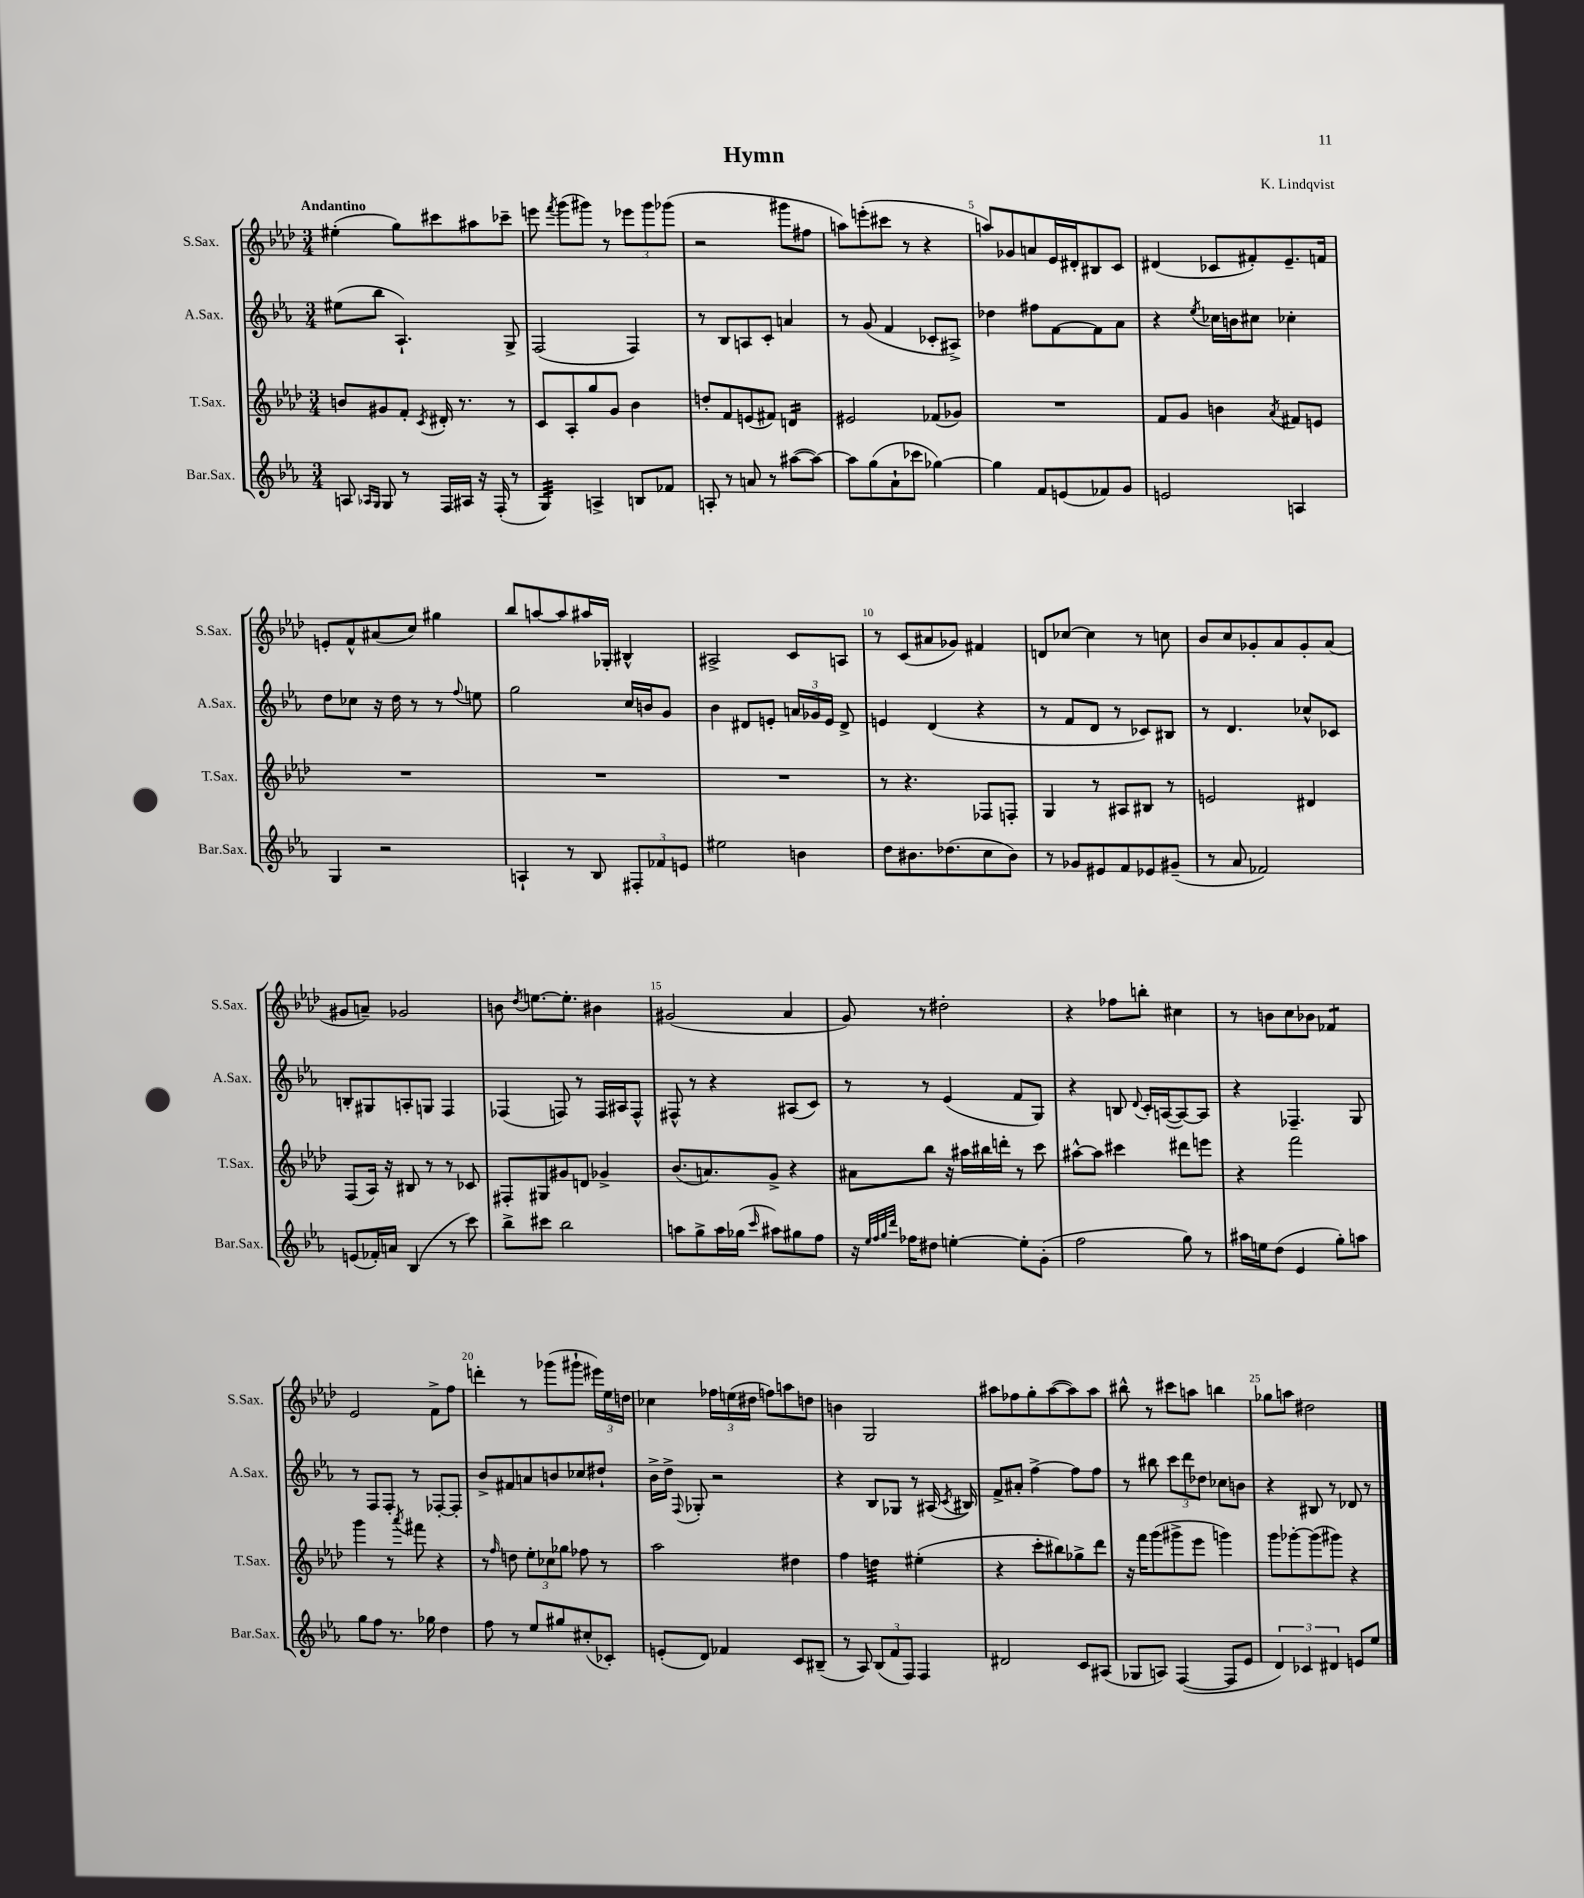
\header { title = "Hymn" composer = "K. Lindqvist" }
<<
\new StaffGroup <<
\new Staff = "s0" \with { instrumentName = "S.Sax." shortInstrumentName = "S.Sax." } {
    \clef treble \key aes \major \numericTimeSignature \time 3/4 \tempo "Andantino"
    \autoBeamOff eis''4-.( g''8[) cis'''8 ais''8 ces'''8]-- |
    e'''8 \acciaccatura { f'''8 } g'''8[( gis'''8]) r8 \tuplet 3/2 { ees'''8[ gis'''8 ges'''8]( } |
    r2 gis'''8[ fis''8] |
    a''8[) e'''8-.( cis'''8] r8 r4 |
    a''8[) ges'8 a'8 ees'16 dis'16-. bis8 c'8] |
    dis'4( ces'8[ fis'8-.) ees'8.-- f'16] |
    e'8[-. f'8-^ ais'8( c''8]) gis''4 |
    bes''8[ a''8~ a''8 ais''16 ges16]-. bis4-^ |
    ais2-> c'8[ a8] |
    r8 c'8[( ais'8 ges'8]) fis'4 |
    d'8[ ces''8]~ ces''4 r8 c''8 |
    bes'8[ c''8 ges'8-. aes'8 ges'8-. aes'8]( |
    gis'8[ a'8]--) ges'2 |
    b'8 \acciaccatura { des''8 } e''8.[~ e''8.]-. bis'4 |
    gis'2( aes'4 |
    g'8) r8 dis''2-. |
    r4 fes''8[ b''8]-. cis''4 |
    r8 b'8[ c''8 bes'8] fes'4:8 |
    ees'2 f'8[-> f''8] |
    d'''4-. r8 ges'''8[( gis'''8]-! \tuplet 3/2 { eis'''16[) ees''16 d''16] } |
    ces''4 \tuplet 3/2 { fes''16[ e''16( dis''16] } f''8[) a''8 d''8] |
    b'4 g2 |
    ais''8[ fes''8 g''8-. ais''8~( ais''8) ais''8] |
    bis''8-^ r8 cis'''8[ a''8] b''4 |
    ges''8[ a''8] dis''2 \bar "|." |
}
\new Staff = "s1" \with { instrumentName = "A.Sax." shortInstrumentName = "A.Sax." } {
    \clef treble \key ees \major \numericTimeSignature \time 3/4
    \autoBeamOff eis''8[( bes''8] aes4.-!) g8-> |
    f2( f4) |
    r8 bes8[ a8 c'8]-. a'4 |
    r8 g'8( f'4 ces'8[-. ais8]->) |
    des''4 fis''8[ f'8~ f'8 aes'8] |
    r4 \acciaccatura { ees''8 } ces''16[ b'16 cis''8] ces''4-. |
    d''8[ ces''8] r16 d''16 r8 r8 \appoggiatura { f''8 } e''8 |
    g''2 c''16[ b'16 g'8] |
    bes'4 dis'8[ e'8]-. \tuplet 3/2 { a'16[ ges'16 e'16] } dis'8-> |
    e'4 d'4( r4 |
    r8 f'8[ d'8] r8 ces'8[) bis8] |
    r8 d'4. ces''8[-^ ces'8] |
    b8[-. gis8 a8-. g8] f4 |
    fes4( f8) r8 f16[ ais16 f8]-^ |
    fis8-^ r8 r4 ais8[( c'8]) |
    r8 r8 ees'4( f'8[ g8]) |
    r4 b8 \appoggiatura { d'8 } c'16[-. a16~( a8~) a8] |
    r4 fes4.-- g8 |
    r8 f8[ f8]-. r8 fes8[~-. fes8]-. |
    bes'8[-> fis'8 a'8 b'8 ces''8 dis''8]-! |
    bes'16[-> d''16]-> \appoggiatura { f8 } ges8-. r2 |
    r4 bes8[ ges8] r8 ais16( \acciaccatura { c'8 } bis16) |
    f'8[-> ais'8]-. f''4~-> f''8[ f''8] |
    r8 bis''8 \tuplet 3/2 { c'''8[ d'''8 des''8] } ces''8[ b'8] |
    r4 bis8 r8 des'8 r8 \bar "|." |
}
\new Staff = "s2" \with { instrumentName = "T.Sax." shortInstrumentName = "T.Sax." } {
    \clef treble \key aes \major \numericTimeSignature \time 3/4
    \autoBeamOff b'8[ gis'8 f'8]-. \acciaccatura { c'8 } dis'16-. r8. r8 |
    c'8[ aes8-. g''8 g'8] bes'4 |
    d''8[-. f'8 e'8( fis'8]) d'4:16 |
    eis'2 fes'8[( ges'8]) |
    R2. |
    f'8[ g'8] b'4 \acciaccatura { aes'8 } fis'8[ e'8] |
    R2. |
    R2. |
    R2. |
    r8 r4. fes8[ f8]-. |
    g4 r8 ais8[ bis8] r8 |
    e'2 dis'4 |
    f8[( aes16]) r16 bis8 r8 r8 ces'8 |
    fis8[-. gis8 gis'8 d'8] ges'4-> |
    bes'8.[( a'8.) g'8]-> r4 |
    ais'8[ bes''8] r16 ais''16[ bis''16 d'''16]-. r8 c'''8 |
    ais''8[~-^ ais''8] cis'''4 dis'''8[ e'''8] |
    r4 f'''2 |
    g'''4 r8 \acciaccatura { aes'''8 } fis'''8 r4 |
    r8 \grace { f''16 } d''8 \tuplet 3/2 { ees''8[-. ces''8 ges''8] } fes''8 r8 |
    aes''2 dis''4 |
    f''4 d''4:32 eis''4-.( |
    r4 c'''8[-. bis''8) ges''8-> des'''8] |
    r16 f'''16[ g'''8( gis'''8-> ees'''8] g'''4) |
    g'''8[ ges'''8~-. ges'''8( gis'''8]) r4 \bar "|." |
}
\new Staff = "s3" \with { instrumentName = "Bar.Sax." shortInstrumentName = "Bar.Sax." } {
    \clef treble \key ees \major \numericTimeSignature \time 3/4
    \autoBeamOff a8 \grace { aes16[ g16] } g8 r8 f16[ ais16] r16 f16-.( r8 |
    g4:32) a4-> b8[ fes'8] |
    a8-. r8 a'8 r8 ais''8[~( ais''8]~) |
    ais''8[ g''8( aes'8-! ces'''8] ges''4~) |
    ges''4 f'8[ e'8( fes'8) g'8] |
    e'2 a4 |
    g4 r2 |
    a4-! r8 bes8 \tuplet 3/2 { fis8[-. fes'8 e'8] } |
    eis''2 b'4 |
    d''8[ bis'8. des''8.( c''8 bis'8]) |
    r8 ges'8[ eis'8 f'8 ees'8 gis'8]--( |
    r8 aes'8 fes'2) |
    e'8[( fes'16-.) a'16] bes4( r8 c'''8) |
    bes''8[-> cis'''8] bes''2 |
    a''8[ g''8-> a''16 ges''16]( \grace { c'''16 } ais''8[) gis''8 f''8] |
    r16 \grace { ees''32[ f''32 g''32 d'''32] } fes''16[ dis''8] e''4~-. e''8[-. g'8]-.( |
    f''2 g''8) r8 |
    ais''16[ e''16 d''8]( ees'4 g''8[-.) a''8] |
    g''8[ f''8] r8. ges''16 d''4 |
    f''8 r8 ees''8[ gis''8 cis''8-.( ces'8]-.) |
    e'8[-.( d'8]) fes'4 c'8[ bis8]--( |
    r8 aes8) \tuplet 3/2 { bes8[( f'8 f8]) } f4 |
    dis'2 c'8[ ais8]( |
    ges8[ a8]) f4~( f8[ ees'8] |
    \tuplet 3/2 { d'4) ces'4 dis'4 } e'8[ ees''8] \bar "|." |
}
>>
>>
\layout { \context { \Score \override BarNumber.break-visibility = ##(#f #t #t) barNumberVisibility = #(every-nth-bar-number-visible 5) } }
